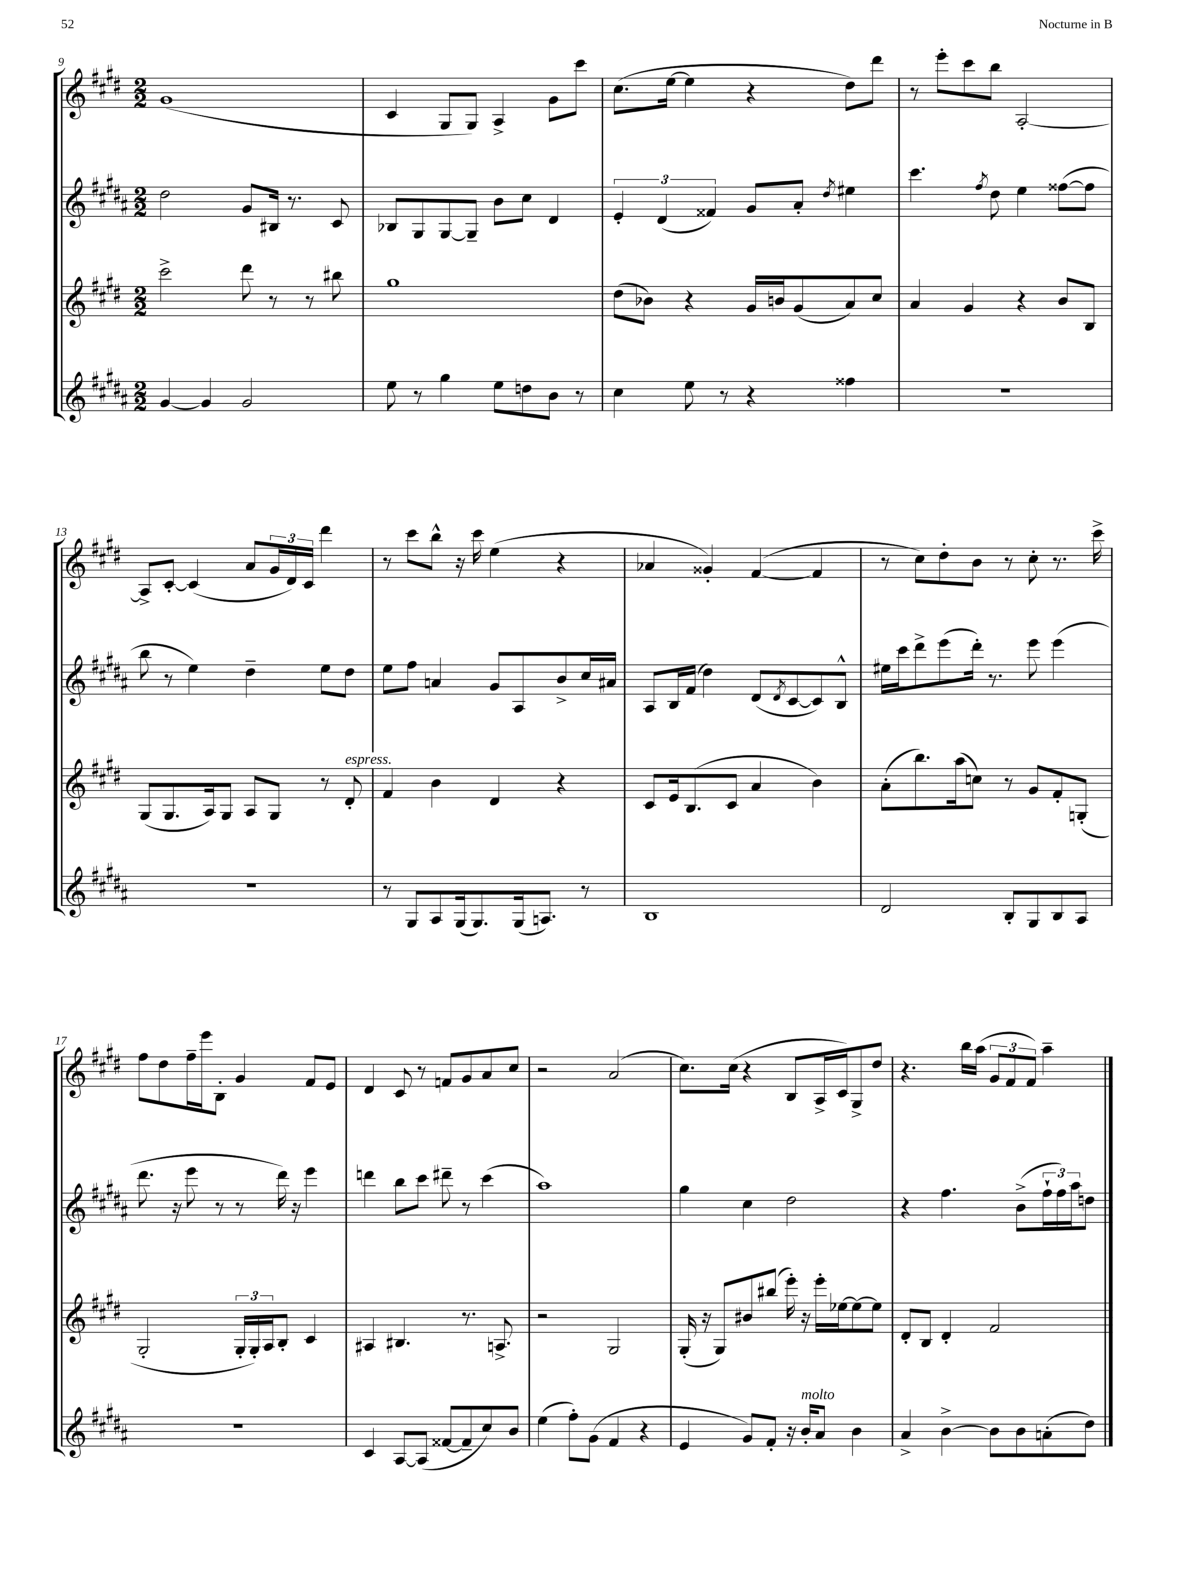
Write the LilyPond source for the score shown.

<<
\new StaffGroup <<
\new Staff = "s0" {
    \clef treble \key e \major \numericTimeSignature \time 2/2
    gis'1( |
    cis'4 gis8 gis8) a4-> gis'8 cis'''8 |
    cis''8.( e''16~ e''4 r4 dis''8) dis'''8 |
    r8 e'''8-. cis'''8 b''8 a2~-. |
    a8-> cis'8~-. cis'4( a'8 \tuplet 3/2 { gis'16 dis'16) cis'16 } dis'''4 |
    r8 cis'''8 b''8-^ r16 cis'''16 e''4( r4 |
    aes'4 gisis'4-.) fis'4~( fis'4 |
    r8 cis''8) dis''8-. b'8 r8 cis''8-. r8. cis'''16-> |
    fis''8 dis''8 fis''16-- e'''16 b8-. gis'4 fis'8 e'8 |
    dis'4 cis'8 r8 f'8 gis'8 a'8 cis''8 |
    r2 a'2( |
    cis''8.) cis''16( r4 b8 a16-> cis'16) gis8-> dis''8 |
    r4. b''16 a''16( \tuplet 3/2 { gis'8 fis'8 fis'8) } a''4-- \bar "|." |
}
\new Staff = "s1" {
    \clef treble \key b \major \numericTimeSignature \time 2/2
    dis''2 gis'8 bis16 r8. cis'8 |
    bes8 gis8 gis8~ gis8-- b'8 cis''8 dis'4 |
    \tuplet 3/2 { e'4-. dis'4( fisis'4) } gis'8 ais'8-. \acciaccatura { dis''8 } eis''4 |
    cis'''4. \acciaccatura { fis''8 } dis''8 e''4 fisis''8~( fisis''8 |
    b''8 r8 e''4) dis''4-- e''8 dis''8 |
    e''8 fis''8 a'4 gis'8 ais8 b'8-> cis''16 ais'16 |
    ais8 b16 fis'16( dis''4) dis'8( \acciaccatura { dis'8 } cis'8~ cis'8) b8-^ |
    eis''16 cis'''16 dis'''8-> e'''8( dis'''16-.) r8. e'''8 e'''4( |
    dis'''8. r16 e'''8 r8 r8 dis'''16) r16 e'''4 |
    d'''4 b''8 cis'''8 dis'''8-- r8 cis'''4( |
    ais''1) |
    gis''4 cis''4 dis''2 |
    r4 fis''4. b'8->( \tuplet 3/2 { fis''16-! fis''16) ais''16 } d''8 \bar "|." |
}
\new Staff = "s2" {
    \clef treble \key e \major \numericTimeSignature \time 2/2
    cis'''2-> dis'''8 r8 r8 bis''8 |
    gis''1 |
    dis''8( bes'8) r4 gis'16 b'16 gis'8( a'8) cis''8 |
    a'4 gis'4 r4 b'8 b8 |
    gis8( gis8. a16) gis8 a8 gis8 r8 dis'8-.^\markup { \italic "espress." } |
    fis'4 b'4 dis'4 r4 |
    cis'8 e'16 b8.( cis'8 a'4 b'4) |
    a'8-.( b''8.) a''16( c''8) r8 gis'8 fis'8-. g8-.( |
    gis2-. \tuplet 3/2 { gis16-. gis16-.) a16 } b8-. cis'4 |
    ais4 bis4. r8. a8.-> |
    r2 gis2 |
    gis16-.( r16 gis8) bis'8 bis''8( e'''16-.) r16 e'''16-. ees''16~ ees''8~ ees''8 |
    dis'8-. b8 dis'4-. fis'2 \bar "|." |
}
\new Staff = "s3" {
    \clef treble \key b \major \numericTimeSignature \time 2/2
    gis'4~ gis'4 gis'2 |
    e''8 r8 gis''4 e''8 d''8 b'8 r8 |
    cis''4 e''8 r8 r4 fisis''4 |
    R1 |
    R1 |
    r8 gis8 ais8 gis16( gis8.) gis16( a8.) r8 |
    b1 |
    dis'2 b8-. gis8 b8 ais8 |
    R1 |
    cis'4 ais8~ ais8( fisis'8~ fisis'8-- cis''8) b'8 |
    e''4( fis''8-.) gis'8( fis'4 r4 |
    e'4 gis'8) fis'8-. r16 b'16-.^\markup { \italic "molto" } ais'8 b'4 |
    ais'4-> b'4~-> b'8 b'8 a'8-.( dis''8) \bar "|." |
}
>>
>>
\layout { \context { \Score currentBarNumber = #9 } }
